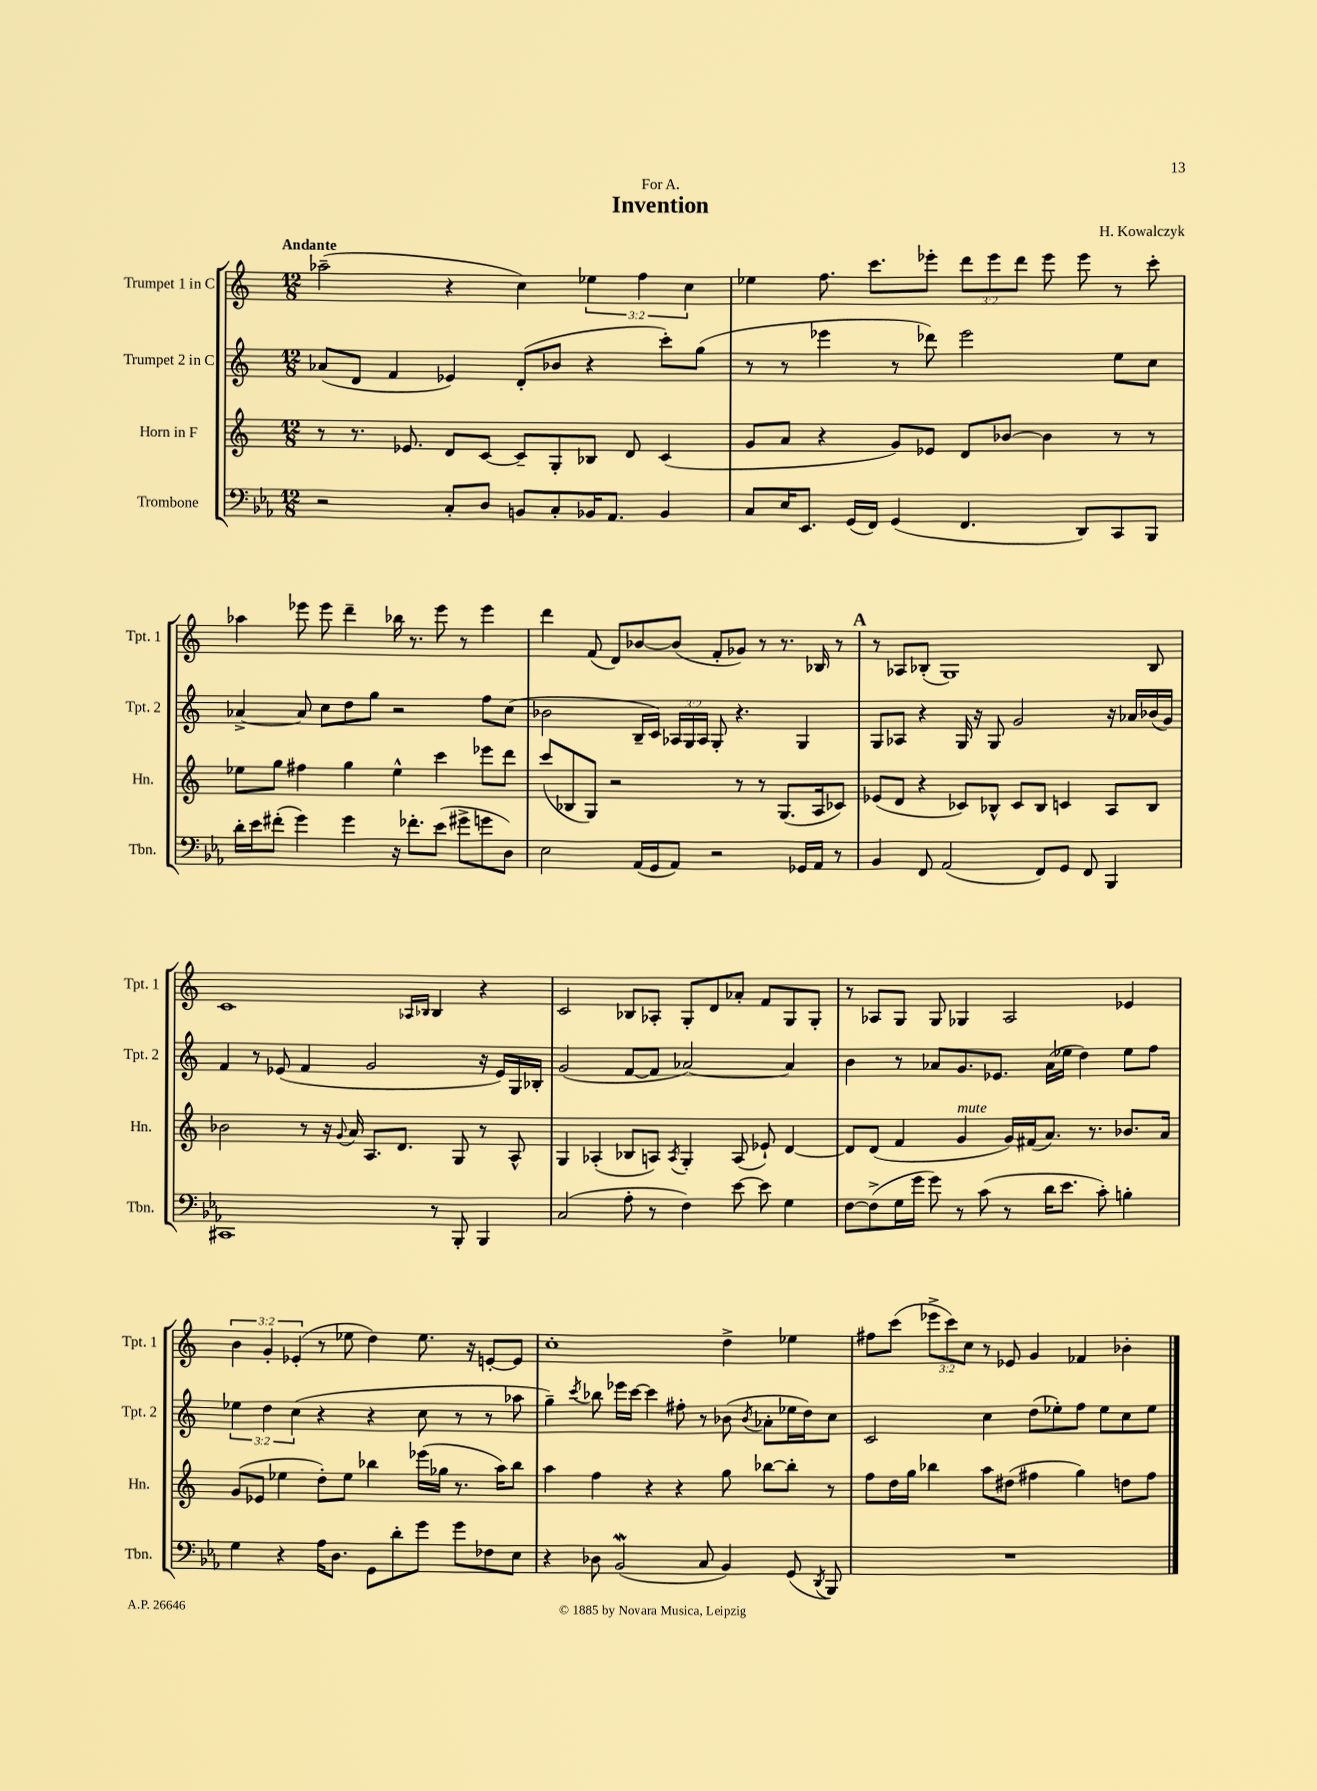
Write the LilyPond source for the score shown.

\header { title = "Invention" composer = "H. Kowalczyk" dedication = "For A." }
<<
\new StaffGroup <<
\new Staff = "s0" \with { instrumentName = "Trumpet 1 in C" shortInstrumentName = "Tpt. 1" } {
    \clef treble \key c \major \numericTimeSignature \time 12/8 \override Staff.TupletNumber.text = #tuplet-number::calc-fraction-text \tempo "Andante"
    \autoBeamOff aes''2--( r4 c''4) \tuplet 3/2 { ees''4 f''4 c''4 } |
    ees''4 f''8. c'''8.[ ees'''8]-. \tuplet 3/2 { d'''8[ ees'''8 d'''8] } ees'''8 ees'''8 r8 c'''8-. |
    aes''4 ees'''8 ees'''8 d'''4-- bes''16 r8. ees'''8 r8 ees'''4 |
    d'''4 f'8( d'8[) bes'8~ bes'8]( f'8[-. ges'8]) r8 r8. bes16 r8 |
    \mark \markup { \bold "A" } r8 aes8[ bes8]-.( g1) bes8 |
    c'1 \grace { aes16[ bes16] } bes4 r4 |
    c'2 bes8[ aes8]-. g8[-. d'8 aes'8]-. f'8[ g8 g8]-. |
    r8 aes8[ g8] g8 ges4 aes2 ees'4 |
    \tuplet 3/2 { b'4 g'4-. ees'4-.( } r8 ees''8 d''4) ees''8. r16 e'8[~-. e'8] |
    c''1-. d''4-> ees''4 |
    fis''8[ c'''8]( \tuplet 3/2 { ees'''8[-> c'''8) c''8] } r8 ees'8 g'4 fes'4 bes'4-. \bar "|." |
}
\new Staff = "s1" \with { instrumentName = "Trumpet 2 in C" shortInstrumentName = "Tpt. 2" } {
    \clef treble \key c \major \numericTimeSignature \time 12/8 \override Staff.TupletNumber.text = #tuplet-number::calc-fraction-text
    \autoBeamOff aes'8[( d'8] f'4 ees'4) d'8[-.( bes'8] r4 c'''8[-.) g''8]( |
    r8 r8 ees'''4 r8 des'''8) ees'''2 e''8[ c''8] |
    aes'4~-> aes'8 c''8[ d''8 g''8] r2 f''8[ c''8]( |
    bes'2 b16[-- c'16]) \tuplet 3/2 { aes16[ g16 aes16] } g8-. r4. g4 |
    \mark \markup { \bold "A" } g8[ aes8] r4 g16 r16 g8 g'2 r16 aes'16[ bes'16( g'16]) |
    f'4 r8 ees'8( f'4 g'2 r16 ees'16[) g16 bes16]-. |
    g'2( f'8[~ f'8] aes'2~) aes'4 |
    b'4 r8 aes'8[ g'8. ees'8.] aes'16[( ees''16] d''4) ees''8[ f''8] |
    \tuplet 3/2 { ees''4 d''4 c''4( } r4 r4 c''8 r8 r8 aes''8 |
    g''4--) \acciaccatura { c'''8 } bes''8 ees'''16[ c'''16]~ c'''4 fis''8-. r8 bes'8( \acciaccatura { bes'8 } aes'8[-. ees''16 d''16) c''8] |
    c'2 c''4 d''8[( ees''8-.) f''8] ees''8[ c''8 ees''8] \bar "|." |
}
\new Staff = "s2" \with { instrumentName = "Horn in F" shortInstrumentName = "Hn." } {
    \clef treble \key c \major \numericTimeSignature \time 12/8
    \autoBeamOff r8 r8. ees'8. d'8[ c'8]~ c'8[-- g8-. bes8] d'8 c'4( |
    g'8[ a'8] r4 g'8[) ees'8] d'8[ bes'8]~ bes'4 r8 r8 |
    ees''8[ g''8] fis''4 g''4 ees''4-^ c'''4 ees'''8[ d'''8] |
    c'''8[( bes8 g8]) r2 r8 r8 g8.[( a16 ces'8]) |
    \mark \markup { \bold "A" } ees'8[( d'8] r4 ces'8[) bes8]-^ ces'8[ bes8] c'4 a8[ bes8] |
    bes'2 r8 r16 \appoggiatura { g'8 } a'16 a8.[ d'8.] g8 r8 a8-^ |
    g4 aes4-.( bes8[ a8]) \acciaccatura { a8 } g4-. a8( ees'8-!) d'4~ |
    d'8[ d'8]( f'4 g'4^\markup { \italic "mute" } g'16[) fis'16( a'8.]) r8. bes'8.[ a'16] |
    g'8[( ees'8] ees''4 d''8[-.) ees''8] bes''4 ees'''16[( ges''16] r8. a''16[) bes''8] |
    a''4 f''4 r4 r4 g''8 bes''8[~ bes''8]-. r8 |
    f''8[ d''16 g''16] bes''4 a''8[ dis''8]( fis''4 g''4) d''8[ fis''8] \bar "|." |
}
\new Staff = "s3" \with { instrumentName = "Trombone" shortInstrumentName = "Tbn." } {
    \clef bass \key ees \major \numericTimeSignature \time 12/8
    \autoBeamOff r2 c8[-. d8] b,8[ c8-. bes,16 aes,8.] bes,4 |
    c8[ ees16 ees,8.] g,16[( f,16]) g,4( f,4. d,8[) c,8 bes,,8] |
    d'16[-. ees'16 fis'8]-.( g'4) g'4 r16 fes'8.[-. ees'8]( gis'8[-> g'8 d8]) |
    ees2 aes,16[( g,16 aes,8]) r2 ges,16[ aes,16] r8 |
    \mark \markup { \bold "A" } bes,4 f,8 aes,2( f,8[) g,8] f,8 bes,,4 |
    cis,1 r8 bes,,8-. bes,,4 |
    c2( aes8-. r8 f4) ees'8~ ees'8 g4 |
    f8[~ f8->( g16 g'16] g'8) r8 c'8( r8 d'16[ ees'8.] c'8-.) b4-. |
    g4 r4 aes16[ d8.] g,8[ d'8-. g'8] g'8[ fes8 ees8] |
    r4 des8 bes,2\mordent( c8 bes,4) g,8( \acciaccatura { d,8 } bes,,8) |
    R1. \bar "|." |
}
>>
>>
\layout { \context { \Score \remove "Bar_number_engraver" } }
